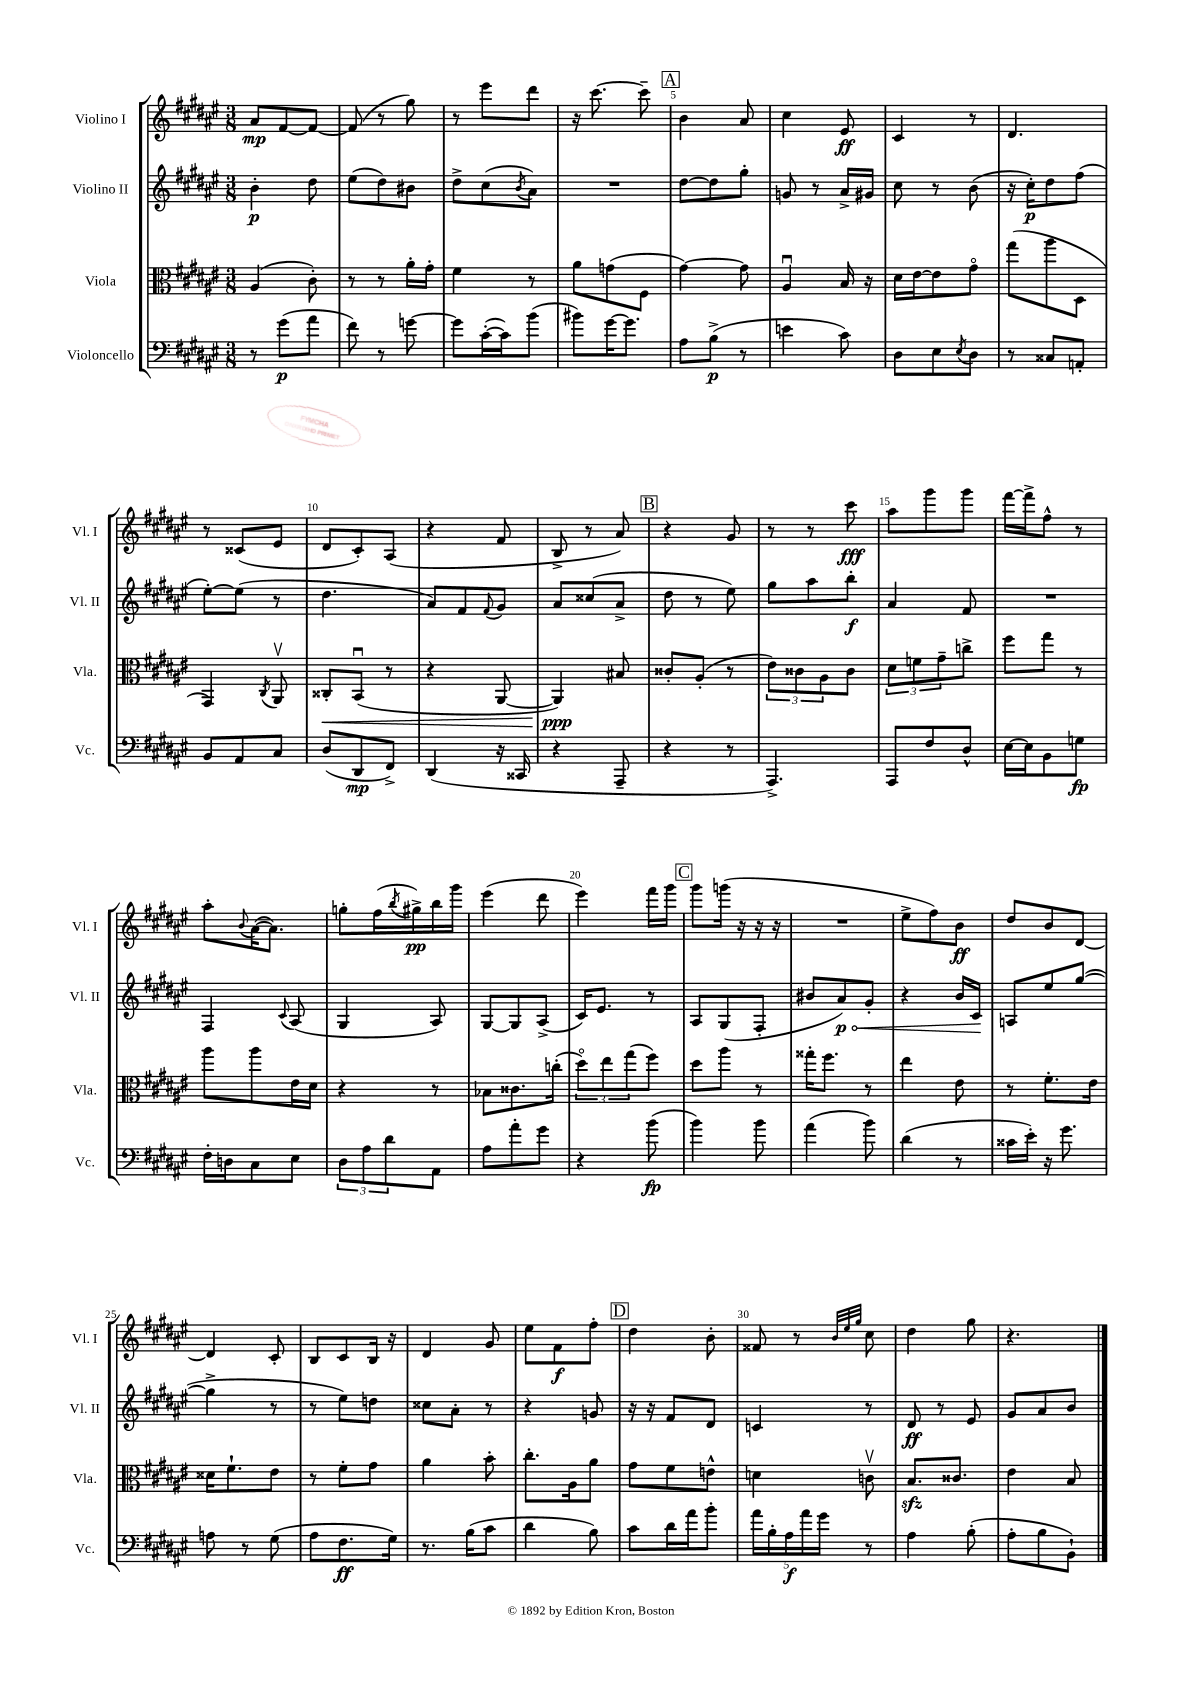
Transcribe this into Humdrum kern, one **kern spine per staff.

**kern	**dynam	**kern	**dynam	**kern	**dynam	**kern	**dynam
*part4	*part4	*part3	*part3	*part2	*part2	*part1	*part1
*staff4	*staff4	*staff3	*staff3	*staff2	*staff2	*staff1	*staff1
*I"Violoncello	*	*I"Viola	*	*I"Violino II	*	*I"Violino I	*
*I'Vc.	*	*I'Vla.	*	*I'Vl. II	*	*I'Vl. I	*
*clefF4	*	*clefC3	*	*clefG2	*	*clefG2	*
*k[f#c#g#d#a#e#]	*	*k[f#c#g#d#a#e#]	*	*k[f#c#g#d#a#e#]	*	*k[f#c#g#d#a#e#]	*
*M3/8	*	*M3/8	*	*M3/8	*	*M3/8	*
=1	=1	=1	=1	=1	=1	=1	=1
8r	.	(4A#/	.	4b'\	p	8a#/L	mp
(8g#\L	p	.	.	.	.	[8f#/	.
8a#\J	.	8c#'\)	.	8dd#\	.	8f#/J_	.
=2	=2	=2	=2	=2	=2	=2	=2
8f#\)	.	8r	.	(8ee#\L	.	(8f#/]	.
8r	.	8r	.	8dd#\)	.	8r	.
[8gn\	.	16a#'\LL	.	8b#X\J	.	8gg#\)	.
.	.	16g#'\JJ	.	.	.	.	.
=3	=3	=3	=3	=3	=3	=3	=3
8g\L]	.	4f#\	.	8dd#^\L	.	8r	.
([16c#'\L	.	.	.	(8cc#\	.	8eee#\L	.
16c#\J])	.	.	.	.	.	.	.
.	.	.	.	8qb/	.	.	.
(8b\J	.	8r	.	8a#\J)	.	8ddd#\J	.
=4	=4	=4	=4	=4	=4	=4	=4
8b#X\L)	.	8a#\L	.	4.r	.	16r	.
.	.	.	.	.	.	[8.ccc#\	.
[16g#\K	.	(8gn\	.	.	.	.	.
8.g#\J]	.	.	.	.	.	.	.
.	.	8F#\J	.	.	.	8ccc#~\]	.
!!LO:REH:place=s1:t=A
=5	=5	=5	=5	=5	=5	=5	=5
8A#\L	.	[4g#\)	.	[8dd#\L	.	4b\	.
(8B^\J	p	.	.	8dd#\]	.	.	.
8r	.	8g#\]	.	8gg#'\J	.	8a#/	.
=6	=6	=6	=6	=6	=6	=6	=6
4en\	.	4A#u/	.	8gn/	.	4cc#\	.
.	.	.	.	8r	.	.	.
8c#\)	.	16B/	.	16a#^/LL	.	8e#/	ff
.	.	16r	.	16g#X/JJ	.	.	.
=7	=7	=7	=7	=7	=7	=7	=7
8D#\L	.	16d#\LL	.	8cc#\	.	4c#/	.
.	.	[16e#\J	.	.	.	.	.
8E#\	.	8e#\]	.	8r	.	.	.
8qE#/	.	.	.	.	.	.	.
8D#\J	.	8g#\J	.	(8b\	.	8r	.
=8	=8	=8	=8	=8	=8	=8	=8
8r	.	(8gg#\L	.	16r	.	4.d#/	.
.	.	.	.	16cc#'\KL)	p	.	.
8C##X/L	.	8aa#\	.	8dd#\	.	.	.
8AAn'/J	.	8D#\J	.	(8ff#\J	.	.	.
!!LO:LB:g=z
=9	=9	=9	=9	=9	=9	=9	=9
8BB/L	.	4GG#/)	.	[8ee#'\L)	.	8r	.
8AA#/	.	.	.	(8ee#\J]	.	(8c##X/L	.
.	.	8qC#/	.	.	.	.	.
8C#/J	.	8AA#v/	.	8r	.	8e#/J	.
=10	=10	=10	=10	=10	=10	=10	=10
!	!	!	!LO:HP:b	!	!	!	!
(8D#/L	.	8C##X'/L	<	4.dd#\	.	8d#/L	.
8DD#/	mp	(8BBu/J	.	.	.	8c#'/)	.
8FF#^/J)	.	8r	.	.	.	(8A#/J	.
=11	=11	=11	=11	=11	=11	=11	=11
(4DD#/	.	4r	.	8a#/L)	.	4r	.
.	.	.	.	8f#/	.	.	.
.	.	.	.	8qqf#/	.	.	.
16r	.	[8AA#/	.	8g#/J	.	8f#/	.
16CC##X/	.	.	.	.	.	.	.
=12	=12	=12	=12	=12	=12	=12	=12
4r	.	4AA#/])	ppp	8a#/L	.	8B^/	.
.	.	.	.	(8cc##X/	.	8r	.
8AAA#~/	.	8B#X/	[	8a#^/J	.	8a#/)	.
!!LO:REH:place=s1:t=B
=13	=13	=13	=13	=13	=13	=13	=13
4r	.	8c##X'/L	.	8dd#\	.	4r	.
.	.	(8A#'/J	.	8r	.	.	.
8r	.	8r	.	8ee#\)	.	8g#/	.
=14	=14	=14	=14	=14	=14	=14	=14
4.AAA#^/)	.	12e#\L)	.	8gg#\L	.	8r	.
.	.	12c##X\	.	.	.	.	.
.	.	.	.	8aa#\	.	8r	.
.	.	12A#\	.	.	.	.	.
.	.	8c##\J	.	8bb'\J	f	8ccc#\	fff
=15	=15	=15	=15	=15	=15	=15	=15
8AAA#/L	.	12d#\L	.	4a#/	.	8aa#\L	.
.	.	12fn\	.	.	.	.	.
8F#/	.	.	.	.	.	8ggg#\	.
.	.	12g#~\	.	.	.	.	.
8D#^^/J	.	8ccn^\J	.	8f#/	.	8ggg#\J	.
=16	=16	=16	=16	=16	=16	=16	=16
[16E#\LL	.	8ff#\L	.	4.r	.	[16fff#\LL	.
16E#\J]	.	.	.	.	.	16fff#^\J]	.
8BB\	.	8gg#\J	.	.	.	8ff#^^\J	.
8Gn\J	fp	8r	.	.	.	8r	.
!!LO:LB:g=z
=17	=17	=17	=17	=17	=17	=17	=17
16F#'\LL	.	8aa#\L	.	4F#/	.	8aa#'\L	.
16Dn\J	.	.	.	.	.	.	.
.	.	.	.	.	.	8qqb/	.
8C#\	.	8aa#\	.	.	.	([16a#\K	.
.	.	.	.	.	.	8.a#\J])	.
.	.	.	.	8qqc#/	.	.	.
8E#\J	.	16e#\L	.	(8A#/	.	.	.
.	.	16d#\JJ	.	.	.	.	.
=18	=18	=18	=18	=18	=18	=18	=18
12D#\L	.	4r	.	4G#/	.	8ggn'\L	.
12A#\	.	.	.	.	.	.	.
.	.	.	.	.	.	(16ff#\L	.
12d#\	.	.	.	.	.	.	.
.	.	.	.	.	.	8qbb/	.
.	.	.	.	.	.	16gg#X^\)	pp
8AA#\J	.	8r	.	8A#/)	.	16bb\	.
.	.	.	.	.	.	16ggg#\JJ	.
=19	=19	=19	=19	=19	=19	=19	=19
8A#\L	.	8B-X\L	.	[8G#/L	.	(4eee#\	.
8a#'\	.	8.c##X\	.	8G#/]	.	.	.
8g#\J	.	.	.	(8A#^/J	.	8ddd#\	.
.	.	(16ccn'\Jk	.	.	.	.	.
=20	=20	=20	=20	=20	=20	=20	=20
4r	.	12dd#\L)	.	16c#/KL)	.	4eee#\)	.
.	.	.	.	8.e#/J	.	.	.
.	.	12ee#\	.	.	.	.	.
.	.	(12gg#\	.	.	.	.	.
(8b\	fp	8ff#\J)	.	8r	.	16fff#\LL	.
.	.	.	.	.	.	16ggg#\JJ	.
!!LO:REH:place=s1:t=C
=21	=21	=21	=21	=21	=21	=21	=21
4b\)	.	8dd#\L	.	8A#/L	.	8ggg#\L	.
.	.	8aa#\J	.	(8G#/	.	(16gggn\Jk	.
.	.	.	.	.	.	16r	.
8b\	.	8r	.	8F#'/J	.	16r	.
.	.	.	.	.	.	16r	.
=22	=22	=22	=22	=22	=22	=22	=22
(4a#\	.	16gg##X'\KL	.	8b#X/L	.	4.r	.
.	.	8.ff#\J	.	.	.	.	.
!	!	!	!	!	!LO:HP:b	!	!
.	.	.	.	8a#/)	< p	.	.
8b\)	.	8r	.	8g#'/J	.	.	.
=23	=23	=23	=23	=23	=23	=23	=23
(4d#\	.	4ee#\	.	4r	.	8ee#^\L	.
.	.	.	.	.	.	8ff#\)	.
8r	.	8e#\	.	16b/LL	.	8b\J	ff
.	.	.	.	16c#/JJ	.	.	.
.	.	.	.	.	[	.	.
=24	=24	=24	=24	=24	=24	=24	=24
16c##X\LL	.	8r	.	8An/L	.	8dd#/L	.
16e#'\JJ)	.	.	.	.	.	.	.
16r	.	8.f#'\L	.	8ee#/	.	8b/	.
8.g#\	.	.	.	.	.	.	.
.	.	.	.	([8gg#/J	.	[8d#/J	.
.	.	16e#\Jk	.	.	.	.	.
!!LO:LB:g=z
=25	=25	=25	=25	=25	=25	=25	=25
8An\	.	16d##X\KL	.	4gg#^\]	.	4d#/]	.
.	.	8.f#`\	.	.	.	.	.
8r	.	.	.	.	.	.	.
(8G#\	.	8e#\J	.	8r	.	8c#'/	.
=26	=26	=26	=26	=26	=26	=26	=26
8A#\L	.	8r	.	8r	.	8B/L	.
8.F#\	ff	8f#'\L	.	8ee#\L)	.	8c#/	.
.	.	8g#\J	.	8ddn\J	.	16B/Jk	.
16G#\Jk)	.	.	.	.	.	16r	.
=27	=27	=27	=27	=27	=27	=27	=27
8.r	.	4a#\	.	8cc##X\L	.	4d#/	.
.	.	.	.	8a#'\J	.	.	.
(16B\KL	.	.	.	.	.	.	.
8c#\J	.	8b'\	.	8r	.	8g#/	.
=28	=28	=28	=28	=28	=28	=28	=28
4d#\	.	8.cc#'\L	.	4r	.	8ee#\L	.
.	.	.	.	.	.	8f#\	f
.	.	16A#\k	.	.	.	.	.
8B\)	.	8a#\J	.	8gn/	.	8ff#'\J	.
!!LO:REH:place=s1:t=D
=29	=29	=29	=29	=29	=29	=29	=29
8c#\L	.	8g#\L	.	16r	.	4dd#\	.
.	.	.	.	16r	.	.	.
16d#\L	.	8f#\	.	8f#/L	.	.	.
16a#\J	.	.	.	.	.	.	.
8b'\J	.	8en^^\J	.	8d#/J	.	8b'\	.
=30	=30	=30	=30	=30	=30	=30	=30
20a#\LL	.	4dn\	.	4cn/	.	8f##X/	.
20B'\	.	.	.	.	.	.	.
20A#\	f	.	.	.	.	.	.
.	.	.	.	.	.	8r	.
20a#\	.	.	.	.	.	.	.
20g#\JJ	.	.	.	.	.	.	.
.	.	.	.	.	.	32qqb/LLL	.
.	.	.	.	.	.	32qqee#/	.
.	.	.	.	.	.	32qqgg#/JJJ	.
8r	.	8cnv\	.	8r	.	8cc#\	.
=31	=31	=31	=31	=31	=31	=31	=31
4A#\	.	8.Bzz/L	.	8d#/	ff	4dd#\	.
.	.	.	.	8r	.	.	.
.	.	8.c##X/J	.	.	.	.	.
(8B'\	.	.	.	8e#/	.	8gg#\	.
=32	=32	=32	=32	=32	=32	=32	=32
8A#'\L	.	4e#\	.	8g#/L	.	4.r	.
8B\	.	.	.	8a#/	.	.	.
8BB`\J)	.	8B/	.	8b/J	.	.	.
==	==	==	==	==	==	==	==
*-	*-	*-	*-	*-	*-	*-	*-
